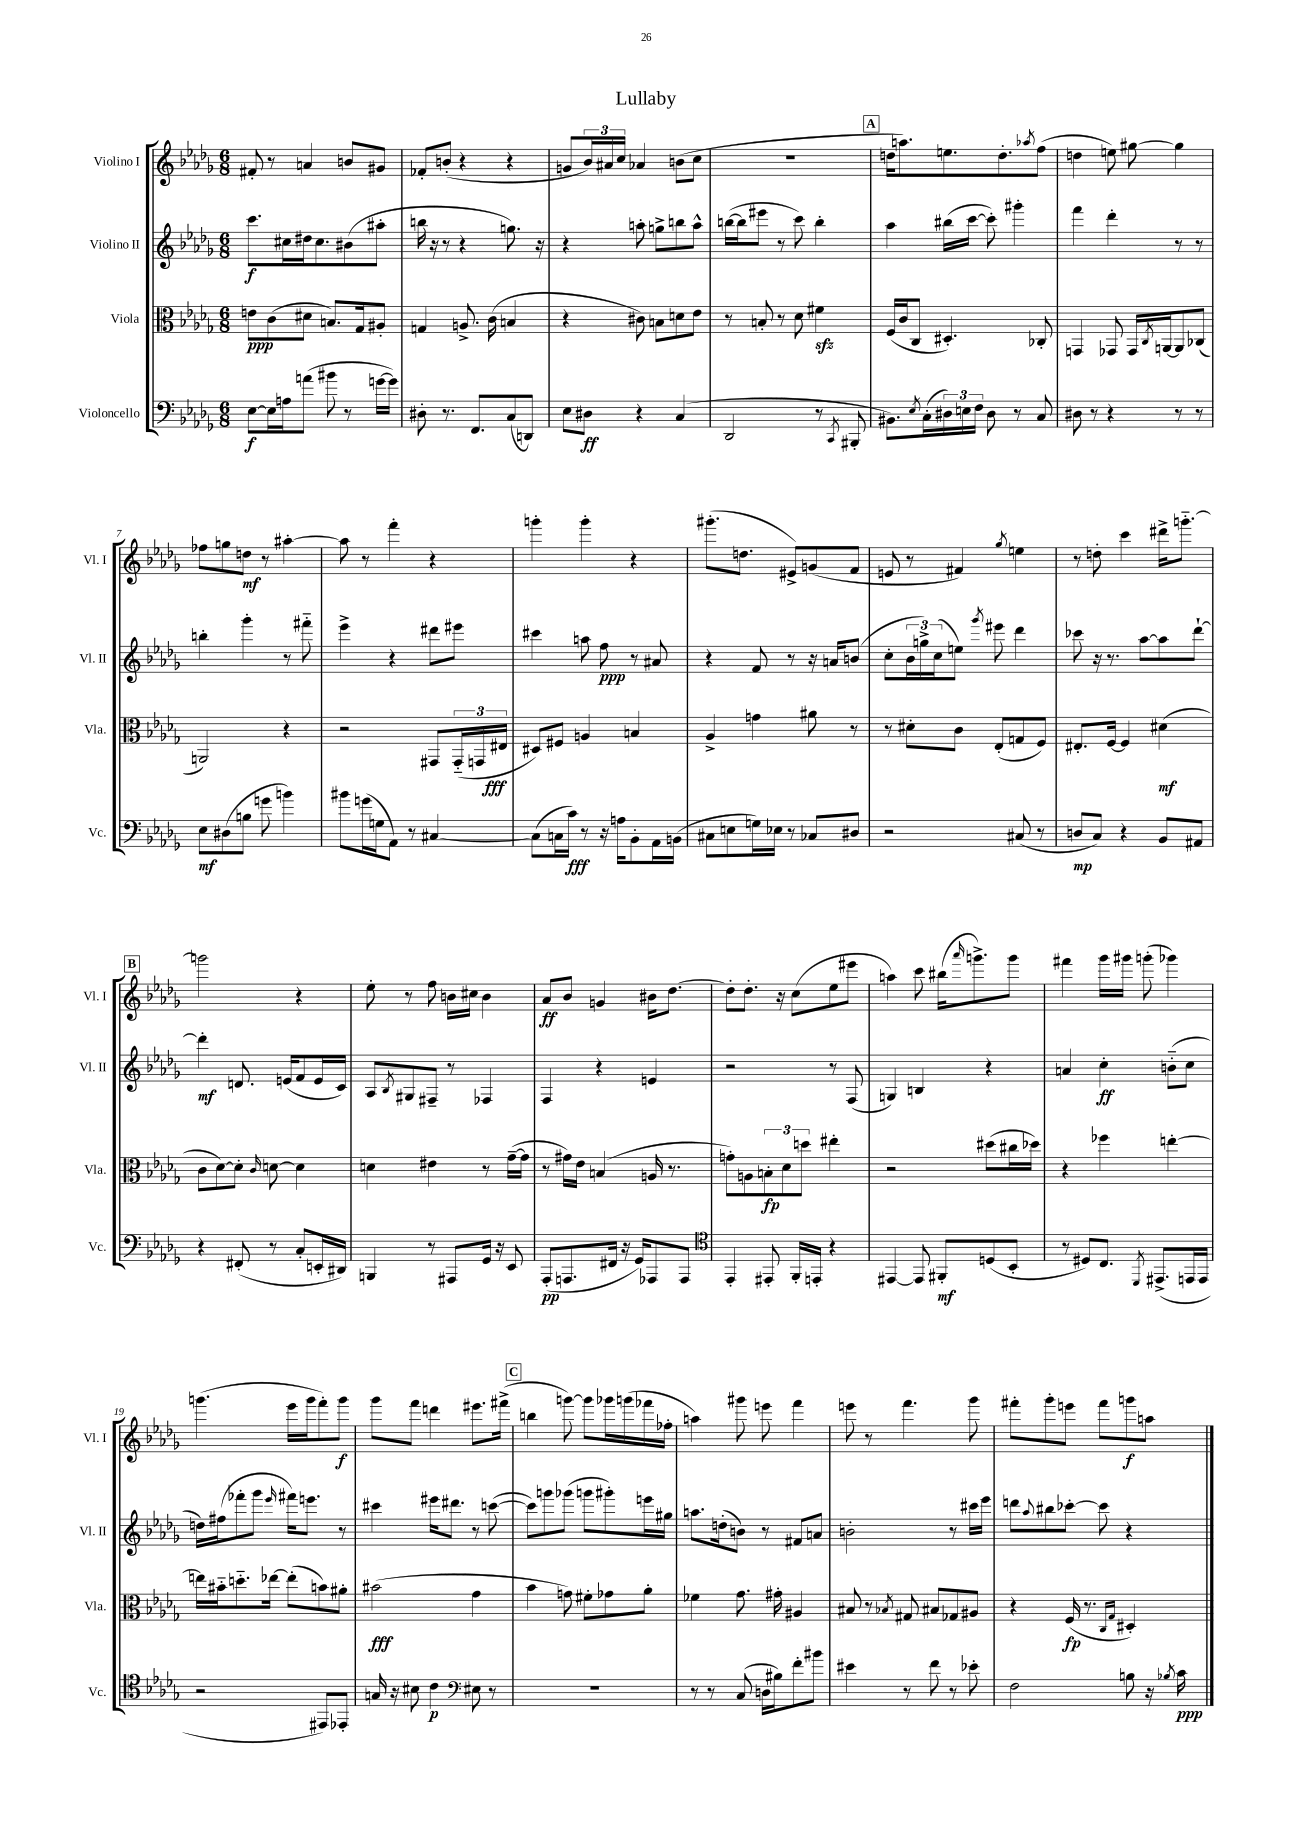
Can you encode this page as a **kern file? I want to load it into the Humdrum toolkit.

**kern	**kern	**kern	**kern
*staff4	*staff3	*staff2	*staff1
*clefF4	*clefC3	*clefG2	*clefG2
*k[b-e-a-d-g-]	*k[b-e-a-d-g-]	*k[b-e-a-d-g-]	*k[b-e-a-d-g-]
*M6/8	*M6/8	*M6/8	*M6/8
[8E-	8e	8.ccc	8f#'
16E-]	(8c	.	8r
16A	.	16cc#	.
(8a	8d#	16dd#	4a
.	.	8.cc#	.
8b#	8.B)	.	.
8r	.	(8b#	8b
.	16G-	.	.
[16g	8A#'	8aa#'	8g#
16g])	.	.	.
=	=	=	=
8D#'	4G	16bb	8f-'
.	.	16r	.
8.r	.	8r	(8b'
.	8.A^	4r	4r
8.FF	.	.	.
.	(16c	.	.
(8C	4B	8.gg)	4r
8DD)	.	.	.
.	.	16r	.
=	=	=	=
8E-	4r	4r	8g
8D#	.	.	24b-)
.	.	.	24a#
.	.	.	24cc
4r	8c#)	8aa'	4a-
.	8B	8gg^	.
(4C	8d	8bb	(8b
.	8e-	8aa^^	8cc
=	=	=	=
2DD-	8r	([16bb	2.r
.	.	16bb]	.
.	8B'	8eee#	.
.	8r	8r	.
.	8d-	8ccc)	.
8r	4f#	4bb'	.
8qCC	.	.	.
8BBB#'	.	.	.
=	=	=	=
8.BB#)	(16F	4aa-	16dd
.	16c	.	8.aa)
.	8C	.	.
8qE-	.	.	.
(16C'	.	.	.
24D#)	4.D#')	(16bb#	8.ee
24E	.	.	.
.	.	[16ccc	.
24F	.	.	.
8D#	.	8ccc'])	.
.	.	.	8.dd'
8r	.	4ggg#'	.
.	.	.	8qaa-
8C	8C-'	.	(8ff
=	=	=	=
8D#	4GG	4fff	4dd
8r	.	.	.
4r	8GG-	4ddd-'	8ee)
.	16GG-	.	[8gg#
.	8qC	.	.
.	[16AA	.	.
8r	8AA]	8r	4gg#]
8r	(8C-	8r	.
=	=	=	=
8E-	2AA)	4bb'	8ff-
(8D#	.	.	8gg
8B	.	4ggg-'	8dd
8g	.	.	8r
4b)	4r	8r	[4aa#'
.	.	8fff#'~	.
=	=	=	=
8b#	2r	4eee-^	8aa#]
(16g	.	.	8r
16G	.	.	.
8AA-)	.	4r	4fff'
8r	.	.	.
[4C#	8GG#	8ddd#	4r
.	(24GG#'~	8eee#	.
.	24GG	.	.
.	24E#	.	.
=	=	=	=
(8C#]	8D#)	4ccc#	4ggg'
16C	8F#	.	.
16c)	.	.	.
8r	4A	8aa	4ggg'
16r	.	8ff	.
16A	.	.	.
8BB-'	4B	8r	4r
16AA-	.	8a#	.
(16BB	.	.	.
=	=	=	=
8C#	4A-^	4r	(8.ggg#'
8E	.	.	.
.	.	.	8.dd
16G)	4g	8f	.
16E-	.	.	.
8r	.	8r	8e#^)
8C-	8a#	16r	(8g
.	.	16a	.
8D#	8r	(8b	8f
=	=	=	=
2r	8r	8cc'	8e
.	8d#'	24b-	8r
.	.	24gg^)	.
.	.	(24cc	.
.	8c	8ee)	4f#)
.	.	8qggg-	.
.	(8E-'	8eee#	.
.	.	.	8qgg-
(8C#	8G	4ddd-	4ee
8r	8F)	.	.
=	=	=	=
8D	8.E#'	8ccc-	8r
8C)	.	16r	8dd'
.	[16F	8.r	.
4r	4F]	.	4ccc
.	.	[8aa-	.
8BB-	(4d#	8aa-]	16ddd#^
.	.	.	[8.ggg'~
8AA#	.	[8ddd-`	.
=	=	=	=
4r	8c	4ddd-']	2ggg]
.	[8d-)	.	.
(8FF#'	8d-']	8.d	.
.	16qqc	.	.
8r	[8d	.	.
.	.	(16e	.
8C'	4d]	8f	4r
16EE'	.	16e	.
16DD#)	.	16c)	.
=	=	=	=
4BBB	4d	8A-	8ee-'
.	.	8qB-	.
.	.	8G#	8r
8r	4e#	8F#~	8ff
8AAA#	.	8r	16b
.	.	.	16cc#
16GG-	8r	4F-	4b
16r	.	.	.
8EE-	([16g-~	.	.
.	16g-]	.	.
=	=	=	=
(8AAA-'	8r	4F	8a-
8.AAA	16g#)	.	8b-
.	16e-	.	.
.	(4B	4r	4g
16FF#	.	.	.
16r	.	.	.
16GG-)	.	.	.
8AAA-	16A	4e	16b#
.	8.r	.	[8.dd-
8AAA-	.	.	.
=	=	=	=
*clefC4	*	*	*
4EE-'	8g')	2r	8dd-']
.	8A	.	8.dd-'
8EE#'	12B'	.	.
.	.	.	16r
.	12d-	.	.
16FF'	.	.	(8cc
.	12dd	.	.
16EE'	.	.	.
4r	4ee#'	8r	8ee-
.	.	(8F	8eee#
=	=	=	=
[4EE#	2r	4G)	4aa)
8EE#]	.	4B	8ccc
8FF#'	.	.	(16bb#
.	.	.	16qqaaa-
.	.	.	8.ggg^)
(8D	(8dd#	4r	.
8BB-'	16cc#	.	8ggg
.	16dd-)	.	.
=	=	=	=
8r	4r	4a	4fff#
8D#)	.	.	.
8.C	4ff-	4cc'	16ggg-
.	.	.	16ggg#
.	.	.	(8ggg'
8qDD-	.	.	.
(8.EE#^	.	.	.
.	[4ee'	(8b'~	4ggg-)
16EE	.	8cc	.
16EE	.	.	.
=	=	=	=
2r	16ee]	16dd)	(4.ggg
.	16b#'~	(16ff#	.
.	8.dd'~	8fff-'	.
.	.	8ggg-	.
.	[16ee-	.	.
.	.	16qqeee-	.
.	(8ee-']	16fff#)	16eee-
.	.	8.eee	16ggg
8EE#)	8b)	.	8fff')
8EE-'	8a#'	8r	8ggg
=	=	=	=
16G	(2b#	4ccc#	8ggg-
16r	.	.	.
8B#	.	.	8fff
4c	.	16eee#	4ddd
.	.	8.ddd#	.
*clefF4	*	*	*
8E#	4g-	8r	8.eee#
8r	.	([8ccc	.
.	.	.	(16fff#^
=	=	=	=
2.r	4b-	8ccc])	4bb
.	.	8ggg	.
.	8g)	(8ggg-	[8ggg)
.	8f#'	8ggg	8ggg]
.	8g-	8ggg#')	16ggg-
.	.	.	(16ggg
.	8a-'	16eee	16fff-
.	.	16gg#	16ff-'
=	=	=	=
8r	4f-	8.aa	4aa)
8r	.	.	.
.	.	(16dd'	.
(8C	8.g-	8b)	8ggg#
16D	.	8r	8eee
16B#)	16g#'	.	.
8f'	4A#	8f#	4fff
8b#	.	8a	.
=	=	=	=
4e#	8B#	2b'	8eee
.	8r	.	8r
.	8qB-	.	.
8r	8G#	.	4.fff
8f	8B#	.	.
8r	8G-	8r	.
8e-'	8A#	16ccc#	8ggg-
.	.	16eee-	.
=	=	=	=
2F	4r	8ddd	8fff#'
.	.	8qqaa-	.
.	.	8bb#	8ggg-'
.	(16F	[8ccc-'	8eee
.	8.r	.	.
.	.	8ccc-]	8fff#
.	16qqC	.	.
.	16qqG-	.	.
8B	4D#')	4r	8ggg
16r	.	.	8aa
8qB-	.	.	.
16c	.	.	.
==	==	==	==
*-	*-	*-	*-
